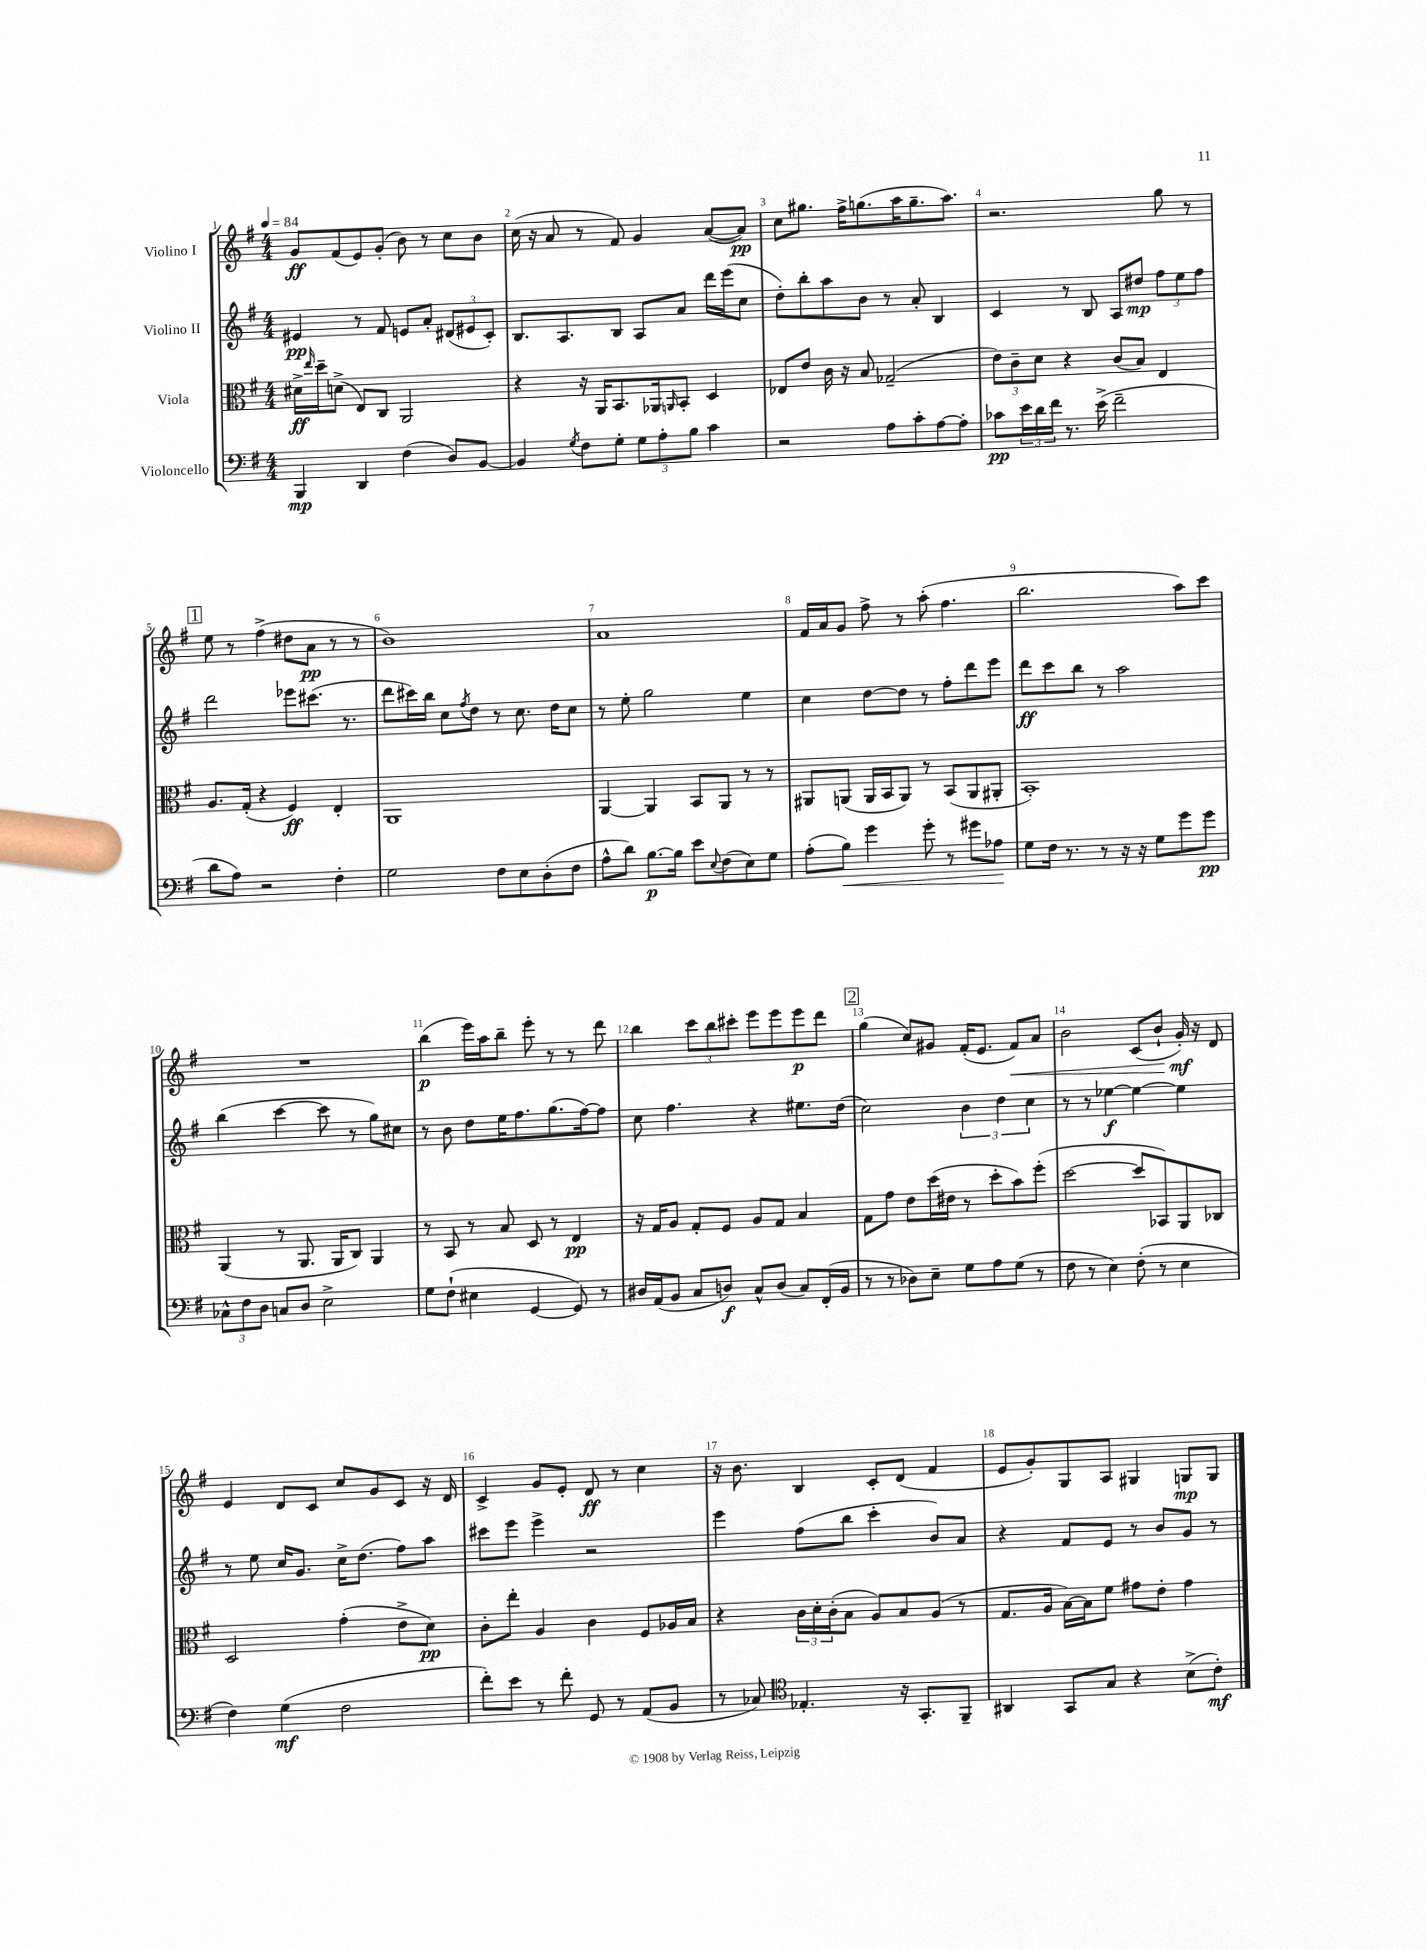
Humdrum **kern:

**kern	**kern	**kern	**kern
*staff4	*staff3	*staff2	*staff1
*clefF4	*clefC3	*clefG2	*clefG2
*k[f#]	*k[f#]	*k[f#]	*k[f#]
*M4/4	*M4/4	*M4/4	*M4/4
*MM84	*MM84	*MM84	*MM84
4BBB	16d#^	4e#	8g
.	16qqee	.	.
.	16dd~	.	.
.	(8d^	.	(8f#
4DD	8E)	8r	8e)
.	8C	8f#	(8g'
(4F#	2AA	8e	8b)
.	.	8a'	8r
8D)	.	(12d#	8cc
.	.	12e#	.
[8BB	.	.	8b
.	.	12c')	.
=	=	=	=
4BB]	4r	8.B	(16cc
.	.	.	16r
.	.	.	8a
.	.	8.A	.
8qG	.	.	.
8F#	16r	.	8r
.	16AA	.	.
8G'	8.BB	8B	8f#)
12G	.	8A	4g
.	16AA-	.	.
12A'	.	.	.
.	16qqAA	.	.
.	8BB'	8a	.
12B	.	.	.
4c	4D	16ddd	([8a
.	.	(16eee	.
.	.	8cc	8a])
=	=	=	=
2r	8E-	8dd')	8cc
.	8e	8bb'	8.gg#
.	16c	8aa	.
.	16r	.	16ff#^
.	8B	8b	(8.gg
8A	(2G-~	8r	.
.	.	.	16aa
8c'	.	8a'	8.gg~
[8A	.	4B	.
.	.	.	8.aa)
8A']	.	.	.
=	=	=	=
8c-	12e)	4c	2.r
.	12c~	.	.
24e	.	.	.
24d	12d	.	.
24f#	.	.	.
8.r	4r	8r	.
.	.	8B	.
(16e^	.	.	.
2f#~	(8c	8A	.
.	8B)	8dd#	.
.	4E	12ff#	8gg
.	.	12ee	.
.	.	.	8r
.	.	12ff#	.
=	=	=	=
8d	8.A	2ddd	8ee
8A)	.	.	8r
.	(16G'	.	.
2r	4r	.	(4ff#^
.	4F#)	8eee-	8dd#
.	.	(8.ccc#	8a
4F#'	4E'	.	8r
.	.	8.r	.
.	.	.	8r
=	=	=	=
2G	1AA	8ddd	1b)
.	.	16ccc#)	.
.	.	16bb	.
.	.	8cc	.
.	.	8qff#	.
.	.	8dd	.
8F#	.	8r	.
8E	.	8.cc	.
(8D'	.	.	.
.	.	16dd	.
8F#	.	8cc	.
=	=	=	=
8A^^	[4AA	8r	1a
8d)	.	8ee'	.
[8.B	4AA]	2gg	.
16B]	.	.	.
8e	8BB	.	.
8qqE	.	.	.
(8F#	8AA	.	.
8E)	8r	4ee	.
8G	8r	.	.
=	=	=	=
(8A'	8AA#	4cc	16f#
.	.	.	16a
8B)	(8AA	.	8g
4g	16AA	[8dd	8ff#^
.	16BB	.	.
.	8AA)	8dd]	8r
8g'	8r	8r	(8aa'
8r	(8BB	8ff#'	4.ff#
8g#	8AA	8ddd	.
8A-	8AA#'	8eee	.
=	=	=	=
8G	1BB')	8ddd	2.bb
16F#	.	8ccc	.
8.r	.	.	.
.	.	8bb	.
8r	.	8r	.
16r	.	2aa	.
16r	.	.	.
8G	.	.	.
8g	.	.	8aa)
8g	.	.	8ccc
=	=	=	=
12C-^^	(4AA	(4bb	1r
12F#	.	.	.
12D	.	.	.
8C	8r	[4ccc	.
8D	8.AA	.	.
2E^	.	8ccc]	.
.	16AA	.	.
.	8C)	8r	.
.	4AA	8gg)	.
.	.	8cc#	.
=	=	=	=
8G	8r	8r	(4bb
(8F#`	8BB	8b	.
4E#	8r	8dd	16eee)
.	.	.	16aa
.	8B	16ee	8bb~
.	.	8.ff#	.
[4GG	8D	.	8eee'
.	8r	(8.gg	8r
8GG])	4E	.	8r
.	.	[16ff#)	.
8r	.	8ff#]	8ddd
=	=	=	=
16D#	16r	8cc	4bb
(16AA	16G	.	.
8BB	8A	4.ff#	.
8C	8G'	.	12ccc
.	.	.	12bb
8D)	8F#	.	.
.	.	.	12ccc#'
8C^^	8A	4r	8eee
(8D	8G	.	8eee
8C)	4B	8.ee#	8eee
(16FF#'	.	.	8ddd
16BB	.	(16dd	.
=	=	=	=
8r	8G	2cc)	(4gg
8r	8g	.	.
8D-)	8e	.	8cc)
8E~	(16dd	.	8g#
.	16e#	.	.
8G	8r	6b	(16f#'
.	.	.	8.e
8A	8dd'	.	.
.	.	6dd	.
(8G	8b)	.	8f#)
.	.	6cc	.
8r	(8ff#'	.	8a
=	=	=	=
8F#	[2dd	8r	2b
8r	.	8r	.
4E)	.	[4ee-	.
(8F#'	8dd]	4ee-_	(8c
8r	8BB-)	.	8b`
4E	8AA	4ee-]	16g')
.	.	.	16r
.	8C-	.	8d
=	=	=	=
4F#)	2D	8r	4e
.	.	8ee	.
(4G	.	16cc	8d
.	.	8.g	.
.	.	.	8c
2F#	(4g'	16cc^	8cc
.	.	(8.dd	.
.	.	.	8g
.	8e^	8ff#)	8c
.	8d)	8aa	16r
.	.	.	16d
=	=	=	=
8f#')	8c'	8ccc#	4c^
8e	8ee'	8eee	.
8r	4A	4eee^	8g
8f#'	.	.	8e'
8GG	4c	2r	8d
8r	.	.	8r
(8AA	8F#	.	4cc
8BB	16A-	.	.
.	16B	.	.
=	=	=	=
8r	4r	4eee	16r
.	.	.	8.b
8C-)	.	.	.
*clefC4	*	*	*
4.E-'	24c	(8ff#	4B
.	24d'	.	.
.	(24c'	.	.
.	8B	8bb	.
.	8A)	4ccc'	8c'
16r	8B	.	(8d
8.GG'	.	.	.
.	(8A	8b)	4f#
8FF#~	8r	8a	.
=	=	=	=
4AA#	8.G	4r	8e
.	.	.	8g')
.	16A	.	.
8GG	[16B)	8f#	8G
.	16B]	.	.
8G	8f#	8e	8A
4r	8g#	8r	4G#
.	8e'	8b	.
(8B^	4g#	8g	8G
8c')	.	8r	8G
==	==	==	==
*-	*-	*-	*-
